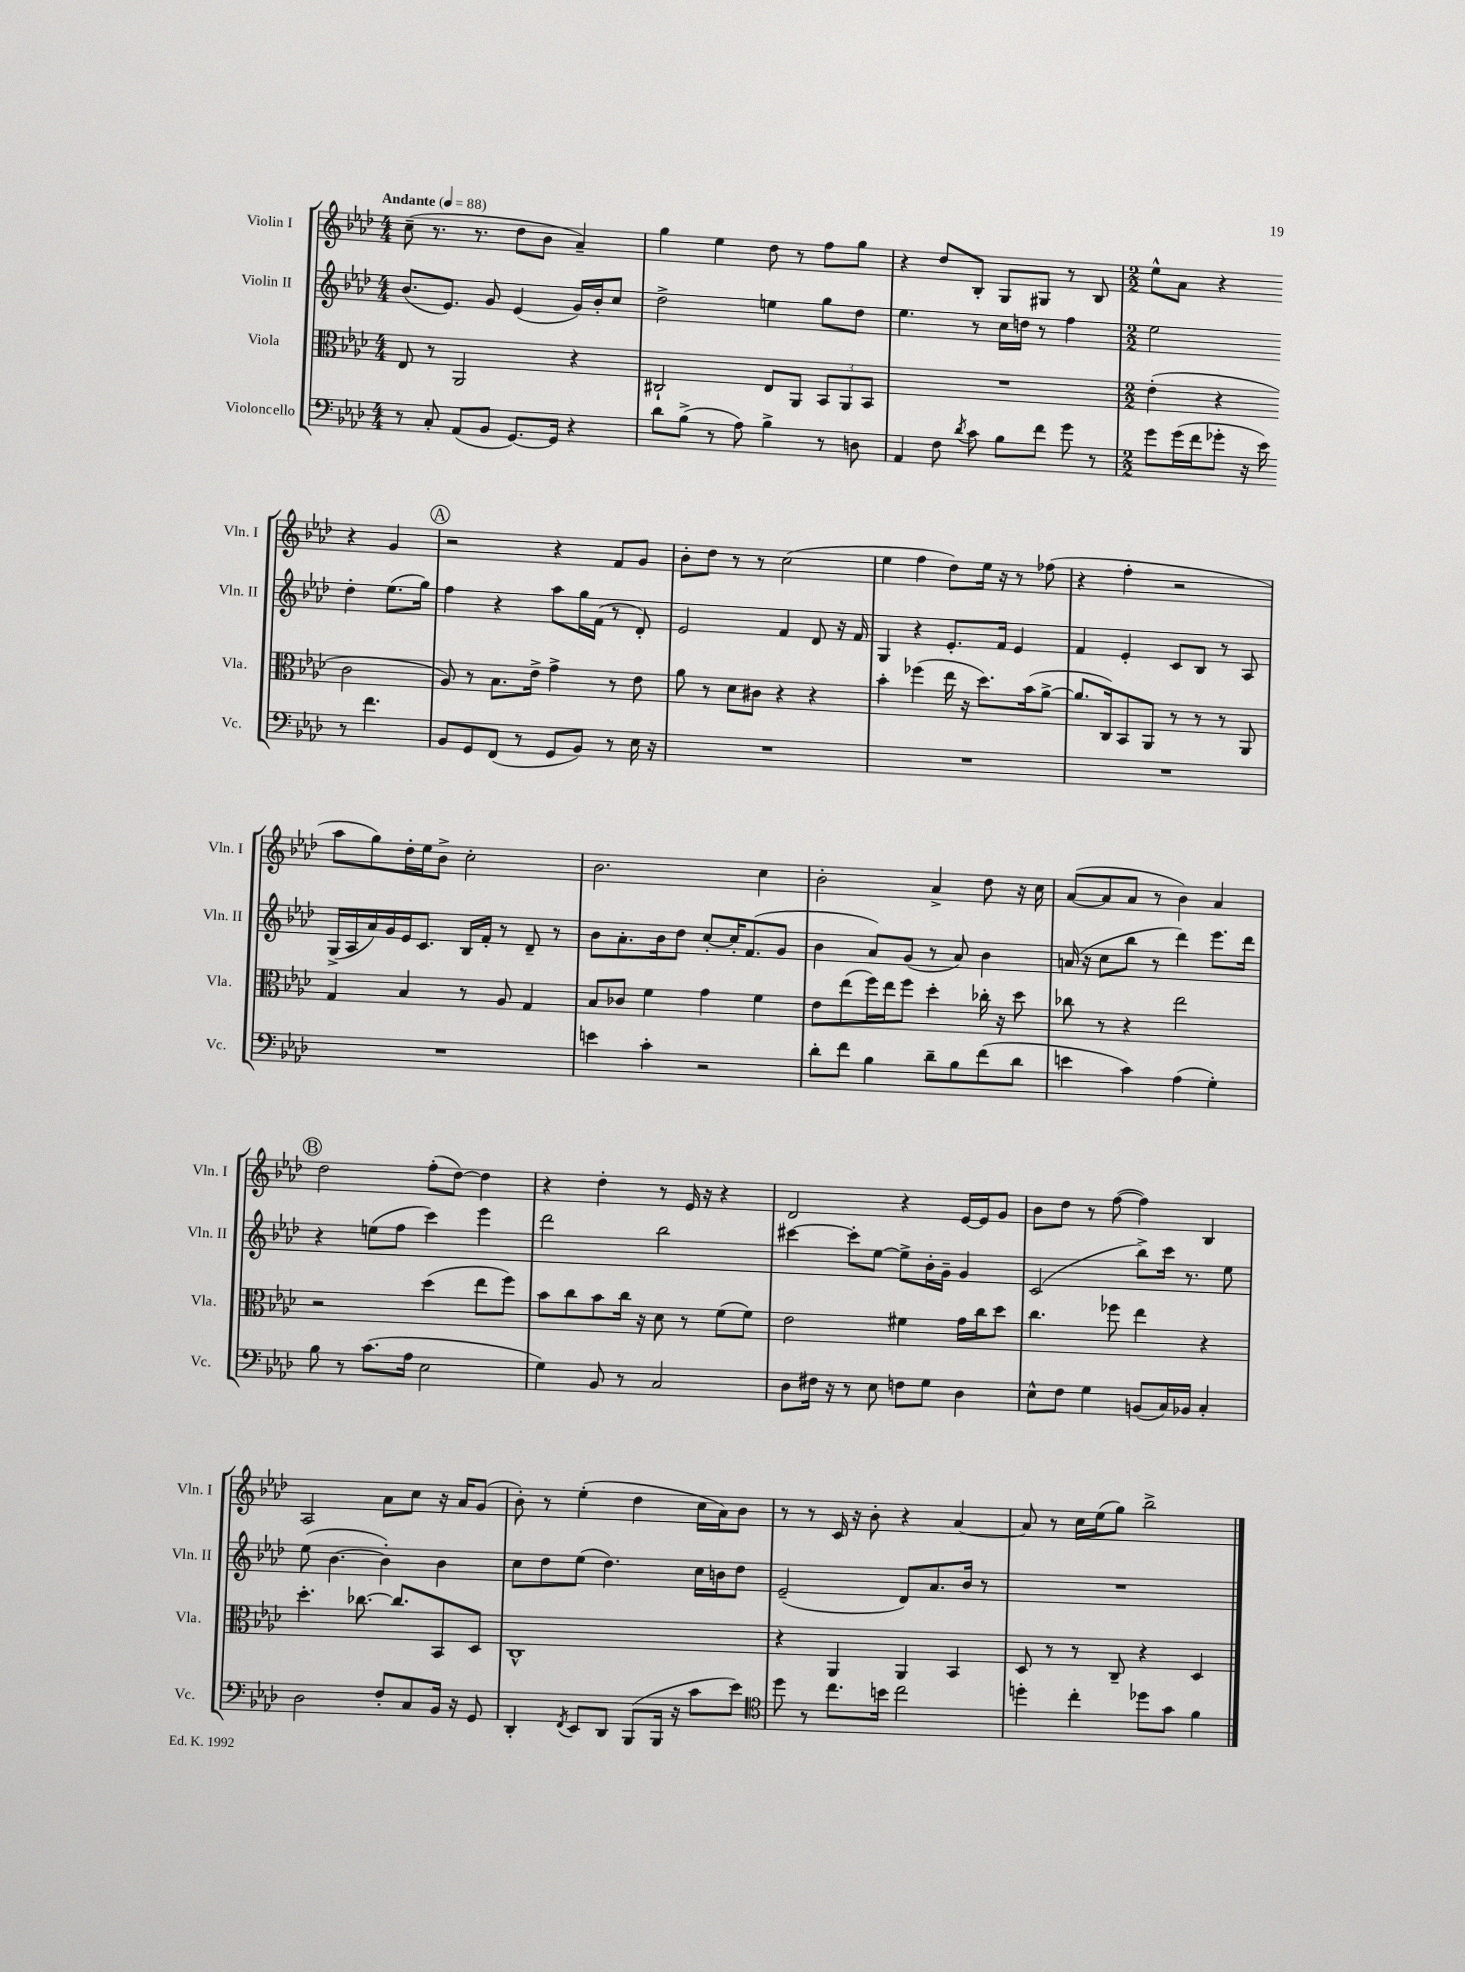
<<
\new StaffGroup <<
\new Staff = "s0" \with { instrumentName = "Violin I" shortInstrumentName = "Vln. I" } {
    \clef treble \key aes \major \numericTimeSignature \time 4/4 \tempo "Andante" 4 = 88
    \autoBeamOff c''8--( r8. r8. des''8[ bes'8] aes'4--) |
    g''4 ees''4 des''8 r8 f''8[ g''8] |
    r4 des''8[ bes8]-. g8[ gis8] r8 bes8 |
    \numericTimeSignature \time 2/2 ees''8[-^ aes'8] r4 r4 g'4 |
    \mark \markup { \circle "A" } r2 r4 f'8[ g'8] |
    bes'8[-. des''8] r8 r8 c''2( |
    ees''4 f''4 des''8[) ees''16] r16 r8 fes''8( |
    r4 f''4-. r2 |
    aes''8[ g''8) des''16-. ees''16 bes'8]-> c''2-. |
    bes'2. c''4 |
    bes'2-. aes'4-> des''8 r16 c''16 |
    aes'8[~( aes'8 aes'8] r8 bes'4) aes'4 |
    \mark \markup { \circle "B" } des''2 f''8[-.( des''8]~) des''4 |
    r4 des''4-. r8 ees'16 r16 r4 |
    des'2 r4 ees'16[~ ees'16 g'8] |
    bes'8[ des''8] r8 f''8~( f''4) bes4 |
    aes2 aes'8[ c''8] r16 aes'16[ g'8]( |
    bes'8-.) r8 ees''4-.( des''4 c''16[ aes'16) bes'8] |
    r8 r8 c'16 r16 bes'8-. r4 aes'4~ |
    aes'8 r8 c''16[ ees''16( g''8]) bes''2-> \bar "|." |
}
\new Staff = "s1" \with { instrumentName = "Violin II" shortInstrumentName = "Vln. II" } {
    \clef treble \key aes \major \numericTimeSignature \time 4/4
    \autoBeamOff bes'8.[( ees'8.]) g'8 ees'4( g'16[) bes'16-. c''8] |
    des''2-> e''4 g''8[ des''8] |
    ees''4. r8 c''16[ d''16] r8 f''4 |
    \numericTimeSignature \time 2/2 ees''2 des''4-. ees''8.[( g''16]) |
    \mark \markup { \circle "A" } f''4 r4 aes''8[ g''16 f'16]( r8 des'8-.) |
    ees'2 f'4 des'8 r16 f'16 |
    g4 r4 ees'8.[-. f'16] ees'4 |
    f'4 ees'4-. c'8[ bes8] r8 aes8 |
    g16[->( aes16 aes'16) g'16 ees'16 c'8.] bes16[ f'16]-. r8 des'8-- r8 |
    bes'8[ aes'8.-. bes'16 des''8] c''8[~-. c''16-. f'8.( g'8] |
    bes'4 aes'8[) g'8]( r8 aes'8) bes'4 |
    a'16( r16 c''8[ bes''8] r8 des'''4) ees'''8.[ des'''16] |
    \mark \markup { \circle "B" } r4 e''8[( f''8] c'''4) ees'''4 |
    des'''2 bes''2 |
    cis'''4~ cis'''8[-. ees''8]~ ees''8[-> bes'16-. g'16]-- g'4 |
    c'2( bes''8[->) c'''16] r8. ees''8 |
    ees''8( bes'4.~ bes'4-.) bes'4 |
    c''8[ des''8 ees''8]( des''4.) c''16[ b'16 des''8] |
    ees'2--( des'8[) aes'8. bes'16] r8 |
    R1 \bar "|." |
}
\new Staff = "s2" \with { instrumentName = "Viola" shortInstrumentName = "Vla." } {
    \clef alto \key aes \major \numericTimeSignature \time 4/4
    \autoBeamOff ees8 r8 aes,2 r4 |
    cis2-! ees8[ aes,8] \tuplet 3/2 { bes,8[ aes,8 bes,8] } |
    R1 |
    \numericTimeSignature \time 2/2 ees'4-.( r4 c'2 |
    \mark \markup { \circle "A" } aes8) r8 bes8.[ ees'16]-> g'4-> r8 ees'8 |
    aes'8 r8 des'8[ cis'8] r4 r4 |
    bes'4-. fes''4( ees''16 r16 des''8.[) bes'16( aes'8]~-> |
    aes'8.[ c16) bes,8 aes,8] r8 r8 r8 aes,8 |
    g4 bes4 r8 aes8 g4 |
    bes8[ ces'8] f'4 g'4 f'4 |
    ees'8[ ees''8( f''16) ees''16 f''8] des''4-. ces''16-. r16 des''8 |
    ces''8 r8 r4 ees''2 |
    \mark \markup { \circle "B" } r2 des''4( ees''8[ f''8]) |
    bes'8[ c''8 bes'8 c''16] r16 des'8 r8 f'8[( f'8]) |
    ees'2 fis'4 g'16[ c''16 des''8] |
    c''4. fes''8 ees''4 r4 |
    des''4.-. ces''8.~ ces''8.[ bes,8 des8] |
    c1-^ |
    r4 aes,4 aes,4 bes,4 |
    des8 r8 r8 c8-- r4 des4 \bar "|." |
}
\new Staff = "s3" \with { instrumentName = "Violoncello" shortInstrumentName = "Vc." } {
    \clef bass \key aes \major \numericTimeSignature \time 4/4
    \autoBeamOff r8 c8-. aes,8[( bes,8] g,8.[~) g,16] r4 |
    des'8[ bes8]->( r8 aes8) bes4-> r8 d8 |
    aes,4 f8 \acciaccatura { des'8 } c'8 bes8[ f'8] g'8 r8 |
    \numericTimeSignature \time 2/2 g'8[ g'16( f'16 ges'8]-. r16 ees'16) r8 f'4. |
    \mark \markup { \circle "A" } bes,8[ g,8 f,8]( r8 g,8[ bes,8]) r8 ees16 r16 |
    R1 |
    R1 |
    R1 |
    R1 |
    e'4 c'4-. r2 |
    des'8[-. f'8] bes4 des'8[-- bes8 f'8( des'8] |
    e'4 c'4) aes4( g4-.) |
    \mark \markup { \circle "B" } bes8 r8 c'8.[( aes16] ees2 |
    g4) bes,8 r8 c2 |
    des8[ fis16] r16 r8 ees8 f8[ g8] des4 |
    ees8[-^ f8] g4 b,8[( c16) bes,16] c4-. |
    des2 f8[-. c8 bes,16] r16 g,8 |
    des,4-. \acciaccatura { f,8 } ees,8[ des,8] bes,,8[( bes,,16] r16 c'8[ ees'8]) |
    \clef tenor des''8 r8 c''8.[ b'16] c''2 |
    d''4-. c''4-. des''8[ g'8] f'4 \bar "|." |
}
>>
>>
\layout { \context { \Score \remove "Bar_number_engraver" } }
